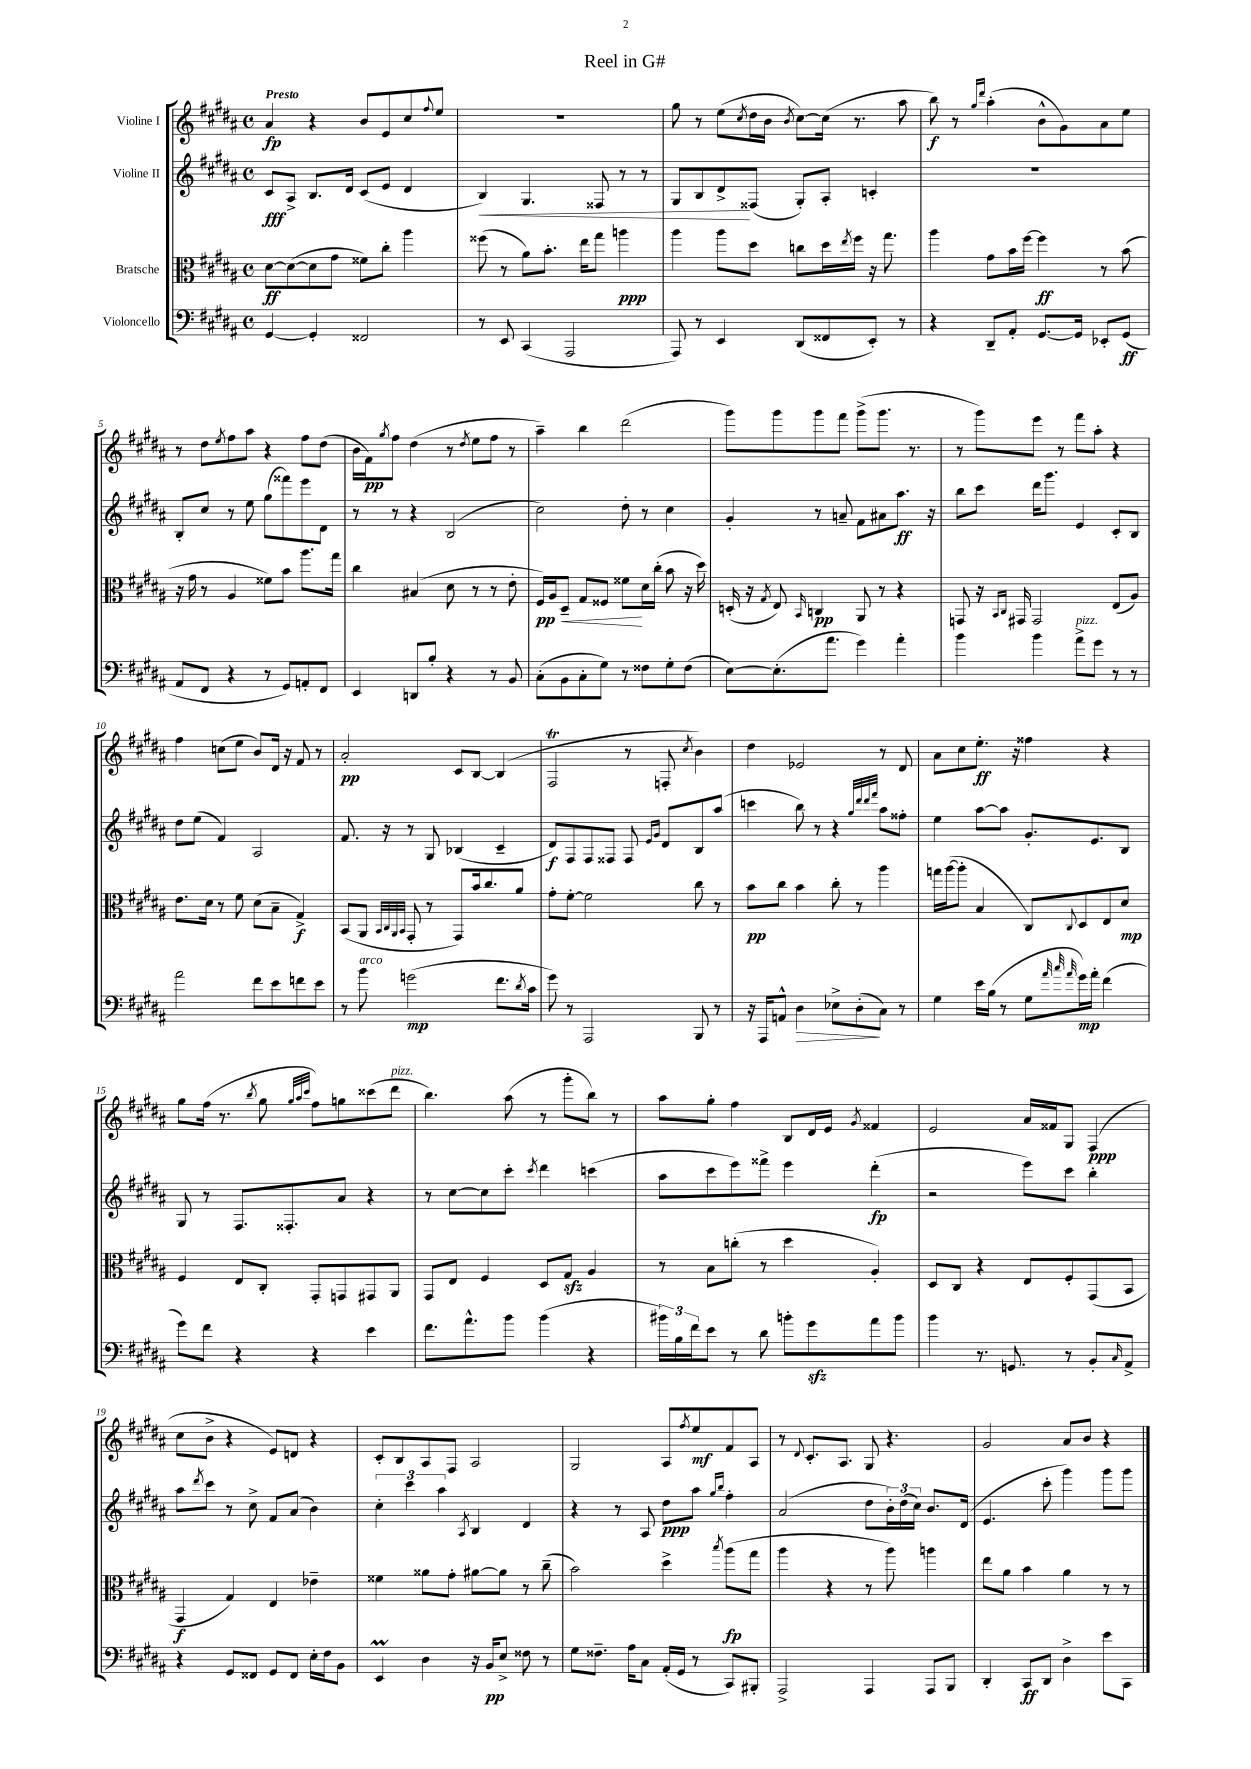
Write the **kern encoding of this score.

**kern	**kern	**kern	**kern
*staff4	*staff3	*staff2	*staff1
*clefF4	*clefC3	*clefG2	*clefG2
*k[f#c#g#d#a#]	*k[f#c#g#d#a#]	*k[f#c#g#d#a#]	*k[f#c#g#d#a#]
*M4/4	*M4/4	*M4/4	*M4/4
*met(c)	*met(c)	*met(c)	*met(c)
[4GG#	[8d#	8c#	4a#
.	(8d#_	8A#^	.
4GG#']	8d#]	8.B	4r
.	8g#	.	.
.	.	16d#	.
2FF##	8f##)	(8c#	8b
.	8cc#'	8e	8e
.	4aa#	4d#	8cc#
.	.	.	8qqff#
.	.	.	8ee
=	=	=	=
8r	(8ff##	4B)	1r
8EE	8r	.	.
(4CC#	8a#)	4.G#	.
.	8.b'	.	.
2AAA#	.	.	.
.	16ee	.	.
.	8gg#	8F##	.
.	4aa	8r	.
.	.	8r	.
=	=	=	=
8AAA#)	4aa#	8G#	8gg#
8r	.	8B	8r
4EE	8aa#	8d#^	(8ee
.	.	.	8qcc#
.	8dd#	(8F##	16dd#
.	.	.	16b
.	.	.	8qb
(8DD#	8cc	8G#')	[8cc#)
8FF##	16dd#	8A#'	(16cc#]
.	8qee	.	.
.	16ff#	.	8.r
8EE')	16r	4c'	.
.	8.gg#	.	.
8r	.	.	8aa#
=	=	=	=
4r	4aa#	1r	8bb)
.	.	.	8r
.	.	.	16qqgg#
.	.	.	16qqddd#
8DD#~	8g#	.	(4aa#'
8AA#'	16b	.	.
.	[16ff#	.	.
[8.GG#	4ff#]	.	8b^^
.	.	.	8g#)
16GG#]	.	.	.
8EE-'	8r	.	8a#
(8GG#	(8b	.	8ee
=	=	=	=
8AA#	16r	8B'	8r
.	16g#	.	.
8FF#	8r	8cc#	8dd#
.	.	.	8qee
4r	4A#	8r	8ff#
.	.	8ee	8aa#
8r	8f##)	(8gg#	4r
8GG#)	8b	8fff##)	.
8AA'	8.aa#	8eee	8ff#
8FF#	.	8d#	(8dd#
.	16gg#	.	.
=	=	=	=
4EE	4cc#	8r	16b
.	.	.	16f#)
.	.	.	8qgg#
.	.	8r	8ff#
8DD	(4B#	4r	(4dd#
8B'	.	.	.
4r	8d#	(2B	8r
.	.	.	8qdd#
.	8r	.	8ee
8r	8r	.	8ff#
8BB	8e'	.	8r
=	=	=	=
(8C#'	16F#)	2cc#)	4aa#~)
.	16A#	.	.
8BB	8D#~	.	.
8C#'	8G#	.	4bb
8G#)	8F##	.	.
8r	8f##	8dd#'	(2ddd#
8F##	16d#	8r	.
.	(16cc#'	.	.
8G#'	8b	4cc#	.
(8F##	16r	.	.
.	16dd#)	.	.
=	=	=	=
[8E)	(16D'	4g#'	8ggg#)
.	16r	.	.
.	8qG#	.	.
(8.E']	8E)	.	8ggg#
.	16qqBB	.	.
.	4C	8r	8ggg#
8.a#	.	.	.
.	.	8a~	8fff#
4g#)	8AA#	8f#	(8ggg#^
.	8r	8a#	8.ggg#
4a#'	4r	8.aa#	.
.	.	.	8.r
.	.	16r	.
=	=	=	=
4b	8GG	8bb	8r
.	16r	8ccc#	8ggg#)
.	16qqBB	.	.
.	16qqC#	.	.
.	16GG#	.	.
4b	2GG#	16ddd#	8eee
.	.	8.ggg#	.
.	.	.	8r
8a#^	.	4e	8fff#
8g#	.	.	8aa#'
8r	(8E	8c#'	4r
8r	8A#)	8B	.
=	=	=	=
2a#	8.e	8dd#	4ff#
.	.	(8ee	.
.	16d#	.	.
.	8r	4f#)	(8cc
.	8f#	.	8ee
8f#	(8d#	2A#	8b)
8e	8B~	.	16d#
.	.	.	16r
8f	4G#^)	.	8f#
8e	.	.	8r
=	=	=	=
8r	(8BB	8.f#	2a#'
8b	8AA#	.	.
.	.	16r	.
.	32qqBB	.	.
.	32qqC#	.	.
.	32qqAA#	.	.
.	32qqBB	.	.
(2g	8GG#'	8r	.
.	8r	8G#	.
.	8GG#)	(4B-	8c#
.	16b	.	[8B
.	8.cc#	.	.
8.f#	.	4c#~	(4B]
.	8a#	.	.
8qd#	.	.	.
16c#	.	.	.
=	=	=	=
8g#)	8g#'	8d#)	2F#
8r	[8f#'	8F#	.
2AAA#	2f#]	8F#	.
.	.	8F##	.
.	.	8F##	8r
.	.	16qqe	.
.	.	16qqg#	.
.	.	8d#	8F'
.	.	.	8qcc#
8BBB	8cc#	8B	4b)
8r	8r	(8aa#	.
=	=	=	=
16r	8b	4ccc	4dd#
16AAA#	.	.	.
8AA^^	8cc#	.	.
4D#	4b	8bb)	2e-
.	.	8r	.
8E-^	8cc#'	4r	.
(8D#'	8r	.	.
.	.	32qqgg#	.
.	.	32qqddd#	.
.	.	32qqddd#	.
.	.	32qqfff#	.
8C#)	4aa#	8aa#	8r
8r	.	8ff##'	8d#
=	=	=	=
4G#	16gg	4ee	8a#
.	([16aa#	.	.
.	8aa#']	.	8cc#
16e	4B	[8aa#	8.ee'
(16B	.	.	.
8r	.	8aa#]	.
.	.	.	16r
8G#	8C#)	8.g#'	4ff##
32qqa#	.	.	.
32qqcc#	.	.	.
32qqa#	8qqC#	.	.
16g#)	8D#	.	.
16a#'	.	8.e	.
(4f#	8E	.	4r
.	8d#	8B	.
=	=	=	=
8g#)	4F#	8G#	8gg#
8f#	.	8r	(16ff#
.	.	.	8.r
4r	8E	8.F#	.
.	.	.	8qbb
.	8C#'	.	8gg#
.	.	8.F##'	.
.	.	.	32qqgg#
.	.	.	32qqaa#
.	.	.	32qqccc#
4r	8GG#'	.	8ff#)
.	8GG	8a#	8gg
4e	8GG#	4r	(8ccc##
.	8AA#	.	8ddd#
=	=	=	=
8.f#	8GG#	8r	4.bb)
.	8E	[8cc#	.
8.a#^^	.	.	.
.	4F#	8cc#]	.
8b	.	8ccc#'	(8aa#
.	.	8qccc#	.
(4b	8D#	4ddd#	8r
.	8G#	.	8ggg#'
4r	4A#	(4ccc	8bb)
.	.	.	8r
=	=	=	=
24b#)	8r	8aa#	8aa#
24B	.	.	.
24f#	.	.	.
8e	8B	8ccc#	8gg#'
8r	(8cc'	8eee)	4ff#
8d#	8r	8fff##^	.
8b'	4dd#	4eee	8B
8g#	.	.	16d#
.	.	.	16e
.	.	.	8qg#
8a#	4A#')	(4ddd#'	4f##
8b	.	.	.
=	=	=	=
4b	8D#	2r	2e
.	8C#	.	.
8.r	4r	.	.
8.GG	.	.	.
.	8E	8eee)	16a#
.	.	.	16f##
8r	8F#'	8ccc#	8G#
8BB'	(8GG#	4bb'	(4F#
16qqC#	.	.	.
8AA#^	8BB	.	.
=	=	=	=
4r	4GG#	8aa#	8cc#
.	.	8qddd#	.
.	.	8ccc#	8b^
8GG#	4G#)	8r	4r
8FF##	.	8cc#^	.
8GG#	4E	8f#	8e)
8FF##	.	(8a#	8d
16E'	4e-~	4b)	4r
16F#	.	.	.
8BB	.	.	.
=	=	=	=
4EE	4f##	6cc#'	8c#'
.	.	.	8B
.	.	6ccc#	.
4D#	8a##	.	8A#
.	.	6aa#	.
.	8g#'	.	8F#
.	.	8qA#	.
16r	[8a#	4B	2A#
16BB	.	.	.
8E^	8a#]	.	.
8F##	8r	4d#	.
8r	(8cc#~	.	.
=	=	=	=
8G#	2b)	4r	2G#
8.F##~	.	.	.
.	.	8r	.
16A#	.	.	.
8C#	.	8A#	.
(16AA#'	4dd#^	8dd#	8A#
16GG#	.	.	.
.	.	.	8qff#
8r	.	8aa#	8ee
.	.	16qqgg#	.
.	8qbb	16qqbb	.
8CC#)	(8aa#	4ff#'	8f#
8BBB#'	8gg#	.	8A#
=	=	=	=
2AAA#^	4aa#	(2a#	8r
.	.	.	8qqd#
.	.	.	8.c#'
.	4r	.	.
.	.	.	8.A#
4AAA#	8r	8dd#	8G#
.	8aa#)	24b')	4.r
.	.	(24dd#	.
.	.	24cc#)	.
8AAA#	4aa	8.b	.
8BBB	.	.	.
.	.	(16d#	.
=	=	=	=
4DD#'	8ee	4.e	2g#
.	8a#	.	.
8CC#	4b	.	.
8DD#	.	8ccc#'	.
4D#^	4a#	4ggg#)	8a#
.	.	.	8b
8e	8r	8ggg#	4r
8CC#	8r	8ggg#	.
==	==	==	==
*-	*-	*-	*-
